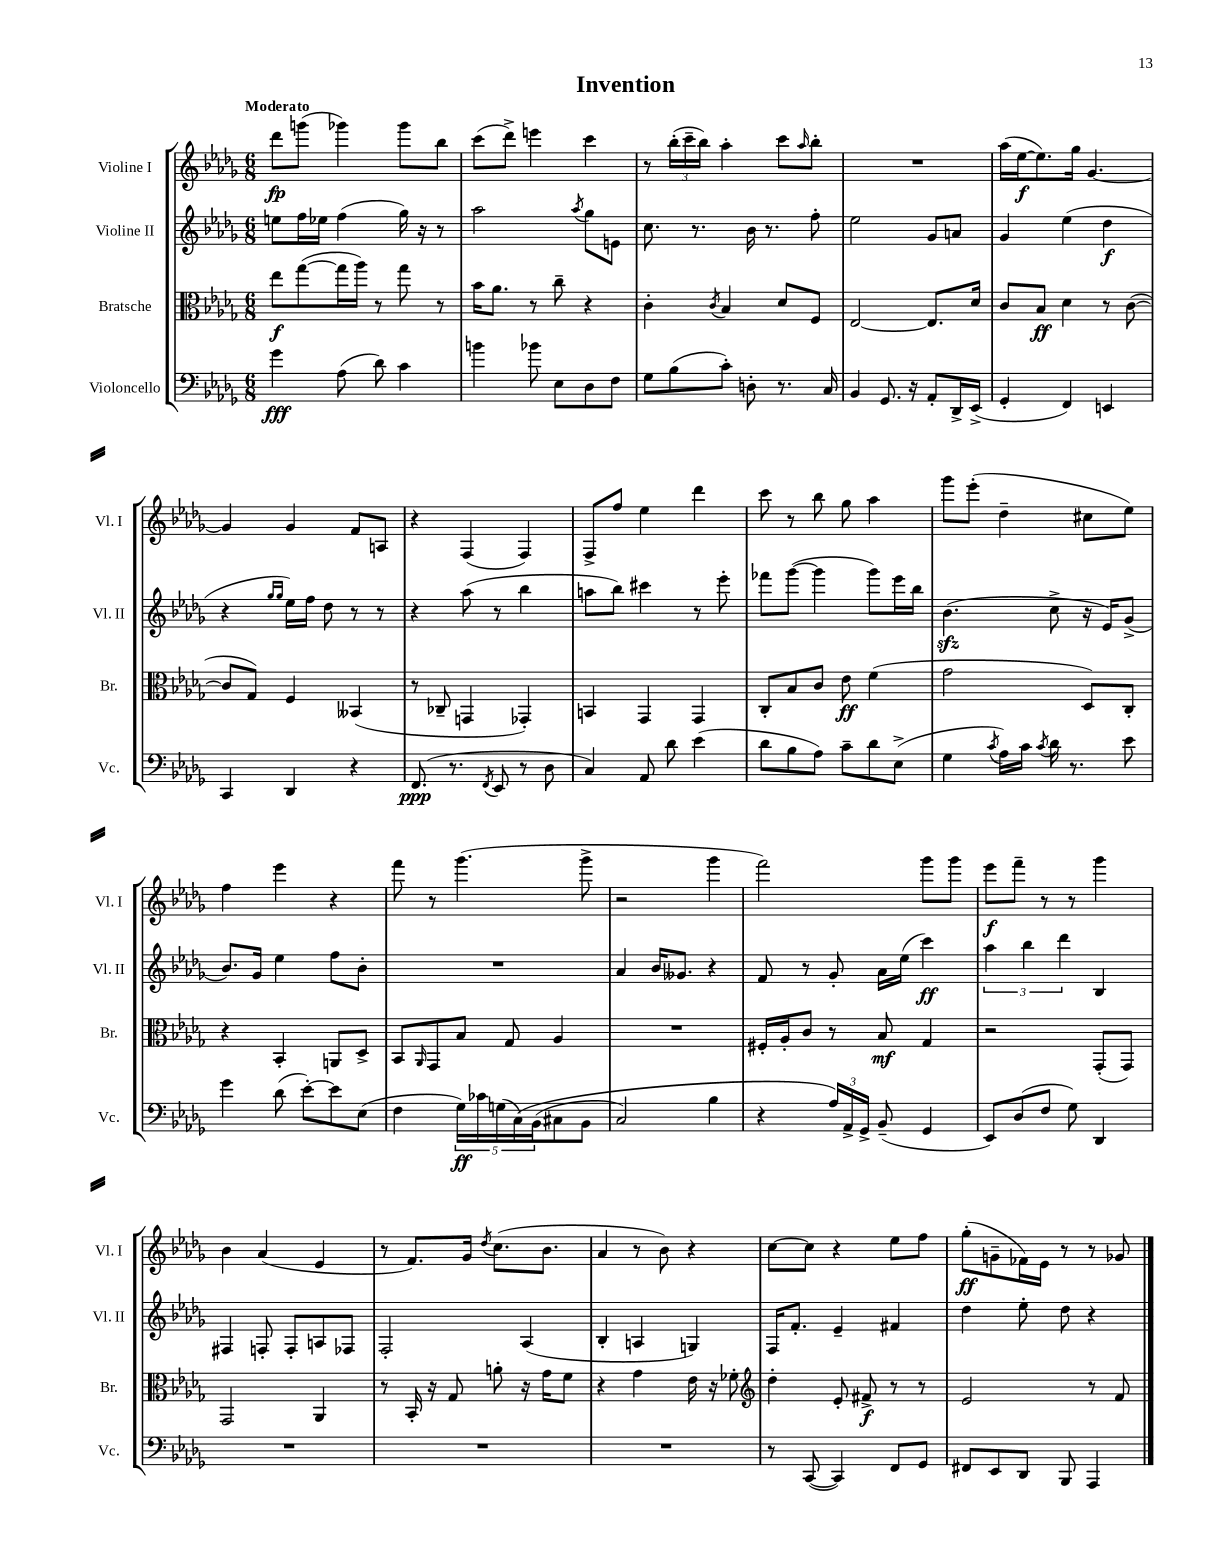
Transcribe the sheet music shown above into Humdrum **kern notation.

**kern	**dynam	**kern	**dynam	**kern	**dynam	**kern	**dynam
*part4	*part4	*part3	*part3	*part2	*part2	*part1	*part1
*staff4	*staff4	*staff3	*staff3	*staff2	*staff2	*staff1	*staff1
*I"Violoncello	*	*I"Bratsche	*	*I"Violine II	*	*I"Violine I	*
*I'Vc.	*	*I'Br.	*	*I'Vl. II	*	*I'Vl. I	*
*clefF4	*	*clefC3	*	*clefG2	*	*clefG2	*
*k[b-e-a-d-g-]	*	*k[b-e-a-d-g-]	*	*k[b-e-a-d-g-]	*	*k[b-e-a-d-g-]	*
*M6/8	*	*M6/8	*	*M6/8	*	*M6/8	*
=1	=1	=1	=1	=1	=1	=1	=1
!	!	!	!	!	!	!LO:TX:a:B:t=Moderato	!
4g-\	fff	8ee-\L	f	8een\L	.	8ddd-\L	fp
.	.	([8gg-\	.	16ff\L	.	(8gggn\J	.
.	.	.	.	16ee-X\JJ	.	.	.
(8A-\	.	16gg-\L]	.	(4ff\	.	4ggg-X\)	.
.	.	16aa-\JJ)	.	.	.	.	.
8d-\)	.	8r	.	.	.	.	.
4c\	.	8gg-\	.	16gg-\)	.	8ggg-\L	.
.	.	.	.	16r	.	.	.
.	.	8r	.	8r	.	8bb-\J	.
=2	=2	=2	=2	=2	=2	=2	=2
4bn\	.	16b-\KL	.	2aa-\	.	(8ccc\L	.
.	.	8.a-\J	.	.	.	.	.
.	.	.	.	.	.	8ddd-^\J)	.
8b-X\	.	8r	.	.	.	4eeen\	.
8E-\L	.	8cc~\	.	.	.	.	.
.	.	.	.	8qaa-/	.	.	.
8D-\	.	4r	.	8gg-\L	.	4ccc\	.
8F\J	.	.	.	8en\J	.	.	.
=3	=3	=3	=3	=3	=3	=3	=3
8G-\L	.	4c'\	.	8.cc\	.	8r	.
(8B-\	.	.	.	.	.	(24bb-'\LL	.
.	.	.	.	.	.	24ccc~\	.
.	.	.	.	8.r	.	.	.
.	.	.	.	.	.	24bb-\JJ)	.
.	.	8qc/	.	.	.	.	.
8c'\J)	.	4B-/	.	.	.	4aa-'\	.
8Dn'\	.	.	.	16b-\	.	.	.
.	.	.	.	8.r	.	.	.
8.r	.	8d-/L	.	.	.	8ccc\L	.
.	.	.	.	.	.	16qqaa-/	.
.	.	8F/J	.	8ff'\	.	8bb-'\J	.
16C/	.	.	.	.	.	.	.
=4	=4	=4	=4	=4	=4	=4	=4
4BB-/	.	[2E-/	.	2ee-\	.	2.r	.
8.GG-/	.	.	.	.	.	.	.
16r	.	.	.	.	.	.	.
8AA-'/L	.	8.E-/L]	.	8g-/L	.	.	.
16DD-^/L	.	.	.	8an/J	.	.	.
(16EE-^/JJ	.	16d-/Jk	.	.	.	.	.
=5	=5	=5	=5	=5	=5	=5	=5
4GG-'/	.	8c/L	.	4g-/	.	(16aa-\LL	.
.	.	.	.	.	.	[16ee-\J	f
.	.	8B-/J	ff	.	.	8.ee-\])	.
4FF/)	.	4d-\	.	(4ee-\	.	.	.
.	.	.	.	.	.	16gg-\Jk	.
.	.	.	.	.	.	[4.g-/	.
4EEn/	.	8r	.	4dd-\	f	.	.
.	.	([8c\	.	.	.	.	.
!!LO:LB:g=z
=6	=6	=6	=6	=6	=6	=6	=6
4CC/	.	8c/L]	.	4r	.	4g-/]	.
.	.	8G-/J)	.	.	.	.	.
.	.	.	.	16qqgg-/LL	.	.	.
.	.	.	.	16qqgg-/JJ	.	.	.
4DD-/	.	4F/	.	16ee-\LL)	.	4g-/	.
.	.	.	.	16ff\JJ	.	.	.
.	.	.	.	8dd-\	.	.	.
4r	.	(4BB--X/	.	8r	.	8f/L	.
.	.	.	.	8r	.	8An/J	.
=7	=7	=7	=7	=7	=7	=7	=7
(8.FF/	ppp	8r	.	4r	.	4r	.
.	.	8C-X~/	.	.	.	.	.
8.r	.	.	.	.	.	.	.
.	.	4GGn/	.	(8aa-\	.	(4F/	.
8qFF/	.	.	.	.	.	.	.
8EE-/	.	.	.	8r	.	.	.
8r	.	4GG-X'/)	.	4bb-\	.	4F/)	.
8D-\	.	.	.	.	.	.	.
=8	=8	=8	=8	=8	=8	=8	=8
4C/)	.	4BBn/	.	8aan\L	.	8F^/L	.
.	.	.	.	8bb-\J)	.	8ff/J	.
8AA-/	.	4GG-/	.	4ccc#X\	.	4ee-\	.
8d-\	.	.	.	.	.	.	.
(4e-\	.	4GG-/	.	8r	.	4ddd-\	.
.	.	.	.	8eee-'\	.	.	.
=9	=9	=9	=9	=9	=9	=9	=9
8d-\L	.	8C'/L	.	8fff-X\L	.	8ccc\	.
8B-\	.	8B-/	.	([8ggg-\J	.	8r	.
8A-\J)	.	8c/J	.	4ggg-\]	.	8bb-\	.
8c~\L	.	8e-\	ff	.	.	8gg-\	.
8d-\	.	(4f\	.	8ggg-\L)	.	4aa-\	.
(8E-^\J	.	.	.	16eee-\L	.	.	.
.	.	.	.	16bb-\JJ	.	.	.
=10	=10	=10	=10	=10	=10	=10	=10
4G-\	.	2g-\	.	(4.b-zz\	.	8ggg-\L	.
.	.	.	.	.	.	(8eee-'\J	.
8qc/	.	.	.	.	.	.	.
16A-\LL)	.	.	.	.	.	4dd-~\	.
16c\JJ	.	.	.	.	.	.	.
8qc/	.	.	.	.	.	.	.
16d-\	.	.	.	8cc^\	.	.	.
8.r	.	.	.	.	.	.	.
.	.	8D-/L)	.	16r	.	8cc#X\L	.
.	.	.	.	16e-/KL)	.	.	.
8e-\	.	8C'/J	.	(8g-^/J	.	8ee-\J)	.
!!LO:LB:g=z
=11	=11	=11	=11	=11	=11	=11	=11
4g-\	.	4r	.	8.b-/L)	.	4ff\	.
.	.	.	.	16g-/Jk	.	.	.
(8d-\	.	4BB-'/	.	4ee-\	.	4eee-\	.
[8e-'\L)	.	.	.	.	.	.	.
8e-\]	.	8AAn/L	.	8ff\L	.	4r	.
(8E-\J	.	8D-^/J	.	8b-'\J	.	.	.
=12	=12	=12	=12	=12	=12	=12	=12
4F\	.	8BB-/L	.	2.r	.	8fff\	.
.	.	16qqAA-/	.	.	.	.	.
.	.	8GG-/	.	.	.	8r	.
20G-\LL)	ff	8B-/J	.	.	.	(4.ggg-\	.
20c-X\	.	.	.	.	.	.	.
(20Gn\	.	.	.	.	.	.	.
.	.	8G-/	.	.	.	.	.
(20C\)	.	.	.	.	.	.	.
(20BB-\J	.	.	.	.	.	.	.
8C#X\	.	4A-/	.	.	.	.	.
8BB-\J	.	.	.	.	.	8ggg-^\	.
=13	=13	=13	=13	=13	=13	=13	=13
2C/)	.	2.r	.	4a-/	.	2r	.
.	.	.	.	16b-/KL	.	.	.
.	.	.	.	8.g--X/J	.	.	.
4B-\	.	.	.	4r	.	4ggg-\	.
=14	=14	=14	=14	=14	=14	=14	=14
4r	.	16F#X'/LL	.	8f/	.	2fff\)	.
.	.	16A-'/J	.	.	.	.	.
.	.	8c/J	.	8r	.	.	.
24A-/LL)	.	8r	.	8g-'/	.	.	.
24AA-^/	.	.	.	.	.	.	.
24GG-^/JJ	.	.	.	.	.	.	.
(8BB-~/	.	8B-/	mf	16a-\LL	.	.	.
.	.	.	.	(16ee-\JJ	.	.	.
4GG-/	.	4G-/	.	4ccc\)	ff	8ggg-\L	.
.	.	.	.	.	.	8ggg-\J	.
=15	=15	=15	=15	=15	=15	=15	=15
8EE-/L)	.	2r	.	6aa-\	.	8eee-\L	f
(8D-/	.	.	.	.	.	8fff~\J	.
.	.	.	.	6bb-\	.	.	.
8F/J	.	.	.	.	.	8r	.
.	.	.	.	6ddd-\	.	.	.
8G-\)	.	.	.	.	.	8r	.
4DD-/	.	(8GG-'/L	.	4B-/	.	4ggg-\	.
.	.	8GG-/J)	.	.	.	.	.
!!LO:LB:g=z
=16	=16	=16	=16	=16	=16	=16	=16
2.r	.	2GG-/	.	4F#X/	.	4b-\	.
.	.	.	.	8Fn'/	.	(4a-/	.
.	.	.	.	8F'/L	.	.	.
.	.	4AA-/	.	8An/	.	4e-/	.
.	.	.	.	8F-X/J	.	.	.
=17	=17	=17	=17	=17	=17	=17	=17
2.r	.	8r	.	2F'/	.	8r	.
.	.	16BB-'/	.	.	.	8.f/L)	.
.	.	16r	.	.	.	.	.
.	.	8G-/	.	.	.	.	.
.	.	.	.	.	.	16g-/Jk	.
.	.	.	.	.	.	8qdd-/	.
.	.	8an'\	.	.	.	(8.cc\L	.
.	.	16r	.	(4A-/	.	.	.
.	.	16g-\KL	.	.	.	8.b-\J	.
.	.	8f\J	.	.	.	.	.
=18	=18	=18	=18	=18	=18	=18	=18
2.r	.	4r	.	4B-'/	.	4a-/	.
.	.	4g-\	.	4An/	.	8r	.
.	.	.	.	.	.	8b-\)	.
.	.	16e-\	.	4Gn/)	.	4r	.
.	.	16r	.	.	.	.	.
.	.	8f-X'\	.	.	.	.	.
=19	=19	=19	=19	=19	=19	=19	=19
*	*	*clefG2	*	*	*	*	*
8r	.	4dd-'\	.	16F/KL	.	[8cc\L	.
.	.	.	.	8.f'/J	.	.	.
([8CC/	.	.	.	.	.	8cc\J]	.
4CC/])	.	8e-'/	.	4e-~/	.	4r	.
.	.	8f#X^/	f	.	.	.	.
8FF/L	.	8r	.	4f#X/	.	8ee-\L	.
8GG-/J	.	8r	.	.	.	8ff\J	.
=20	=20	=20	=20	=20	=20	=20	=20
8FF#X/L	.	2e-/	.	4dd-\	.	(8gg-'\L	ff
8EE-/	.	.	.	.	.	8gn~\	.
8DD-/J	.	.	.	8ee-'\	.	16f-X\L)	.
.	.	.	.	.	.	16e-\JJ	.
8BBB-/	.	.	.	8dd-\	.	8r	.
4AAA-/	.	8r	.	4r	.	8r	.
.	.	8f/	.	.	.	8g-X/	.
==	==	==	==	==	==	==	==
*-	*-	*-	*-	*-	*-	*-	*-
